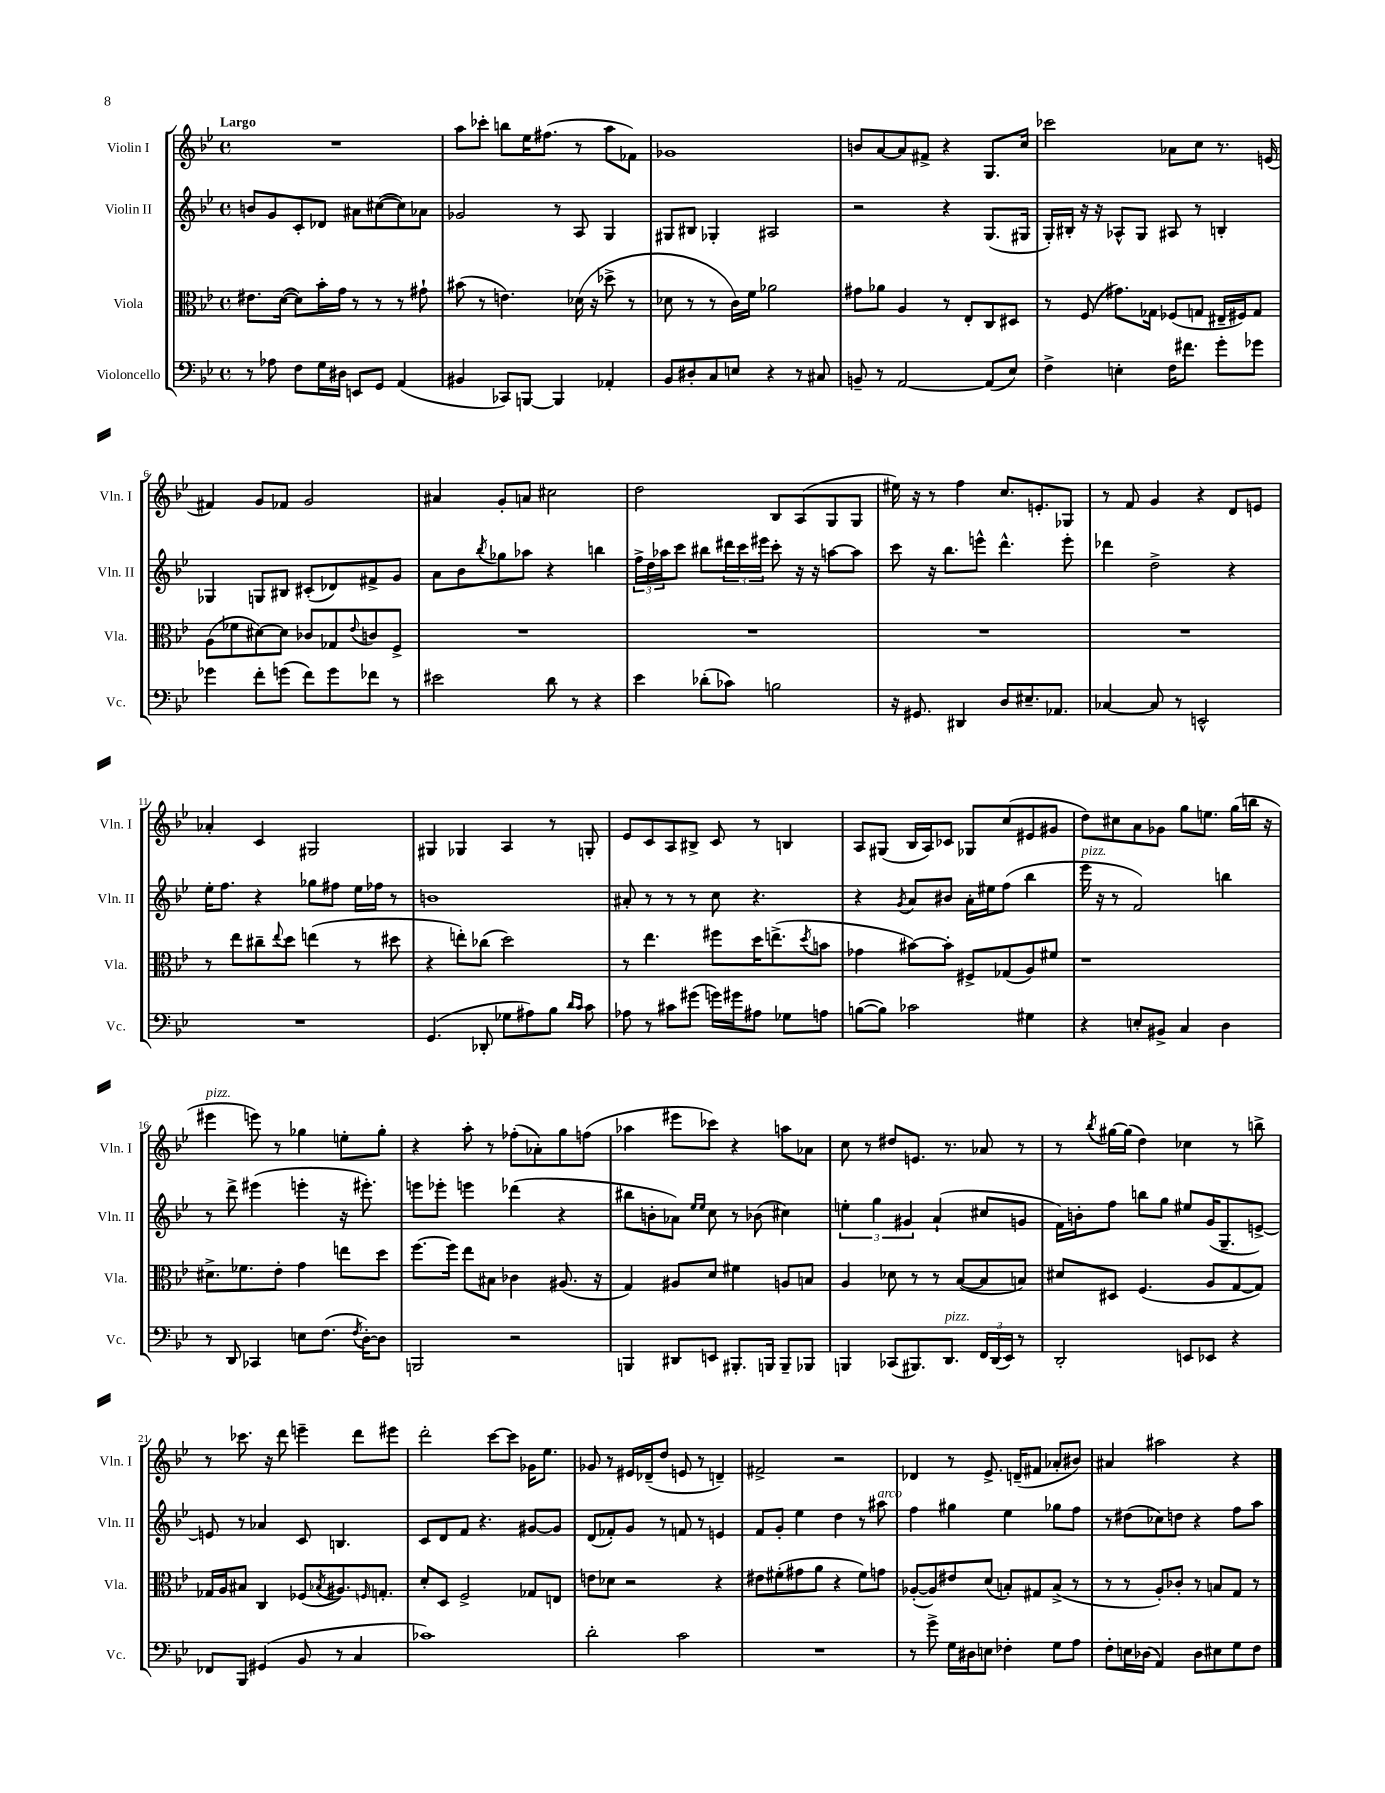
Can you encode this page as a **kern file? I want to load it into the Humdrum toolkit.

**kern	**kern	**kern	**kern
*part4	*part3	*part2	*part1
*staff4	*staff3	*staff2	*staff1
*I"Violoncello	*I"Viola	*I"Violin II	*I"Violin I
*I'Vc.	*I'Vla.	*I'Vln. II	*I'Vln. I
*clefF4	*clefC3	*clefG2	*clefG2
*k[b-e-]	*k[b-e-]	*k[b-e-]	*k[b-e-]
*M4/4	*M4/4	*M4/4	*M4/4
*met(c)	*met(c)	*met(c)	*met(c)
=1	=1	=1	=1
!	!	!	!LO:TX:a:B:t=Largo
8r	8.e#X\L	8bn/L	1r
8A-X\	.	8g/	.
.	([16d\Jk	.	.
8F\L	8d\L])	8c'/	.
16G\L	16b-'\L	8d-X/J	.
16D#X\JJ	16g\JJ	.	.
8EEn/L	8r	8a#X\L	.
8GG/J	8r	([8cc#X\	.
(4AA/	8r	8cc#\])	.
.	8g#X`\	8a-X\J	.
=2	=2	=2	=2
4BB#X/	(8b#X\	2g-X/	8aa\L
.	8r	.	8ccc-X'\J
8CC-X/L)	4.en\)	.	8bbn\L
[8BBBn/J	.	.	16ee-\K
.	.	.	(8.ff#X\J
4BBB/]	.	8r	.
.	(16d-X\	8A/	8r
.	16r	.	.
4AA-X'/	8dd-X^\	4G/	8aa\L
.	8r	.	8f-X\J)
=3	=3	=3	=3
8BB-/L	8d-X\	8G#X/L	1g-X
8D#X'/	8r	8B#X/J	.
8C/	8r	4G-X'/	.
8En/J	16c\LL)	.	.
.	16f\JJ	.	.
4r	2a-X\	2A#X/	.
8r	.	.	.
8C#X/	.	.	.
=4	=4	=4	=4
8BBn~/	8g#X\L	2r	8bn/L
8r	8a-X\J	.	[8a/
[2AA/	4A/	.	8a/]
.	.	.	8f#X^/J
.	8r	4r	4r
.	8E-'/L	.	.
(8AA/L]	8C/	(8.G/L	8.G/L
8E-/J)	8D#X/J	.	.
.	.	16G#X/Jk	16cc/Jk
=5	=5	=5	=5
4F^\	8r	16G'/LL)	2ccc-X\
.	.	16B#X'/JJ	.
.	(8F/	16r	.
.	.	16r	.
4En'\	8.g#X\L)	8A-X^^/L	.
.	.	8G/J	.
.	16G-X\Jk	.	.
16F\KL	(8F-X/L	8A#X/	8a-X\L
8.f#X\J	.	.	.
.	8Gn/J	8r	8cc\J
8g'\L	16E#X~/LL	4Bn'/	8.r
.	16F#X/J)	.	.
8g-X\J	8G/J	.	.
.	.	.	(16en/
!!LO:LB:g=z
=6	=6	=6	=6
4g-X\	(8A\L	4G-X/	4f#X/)
.	8f-X\	.	.
8f'\L	[8d#X\)	8Gn/L	8g/L
(8gn\J	8d#\J]	8B#X/J	8f-X/J
8f\L)	8c-X/L	(8c#X'/L	2g/
8g\	8G-X/	8d-X/)	.
.	8qqe-/	.	.
8f-X\J	8cn/	8f#X^/	.
8r	8F^/J	8g/J	.
=7	=7	=7	=7
2e#X\	1r	8a\L	4a#X/
.	.	8b-\	.
.	.	8qbb-/	.
.	.	8gg-X\	8g'/L
.	.	8aa-X\J	8an/J
8d\	.	4r	2cc#X\
8r	.	.	.
4r	.	4bbn\	.
=8	=8	=8	=8
4e-\	1r	24ff^\LL	2dd\
.	.	24dd\	.
.	.	24aa-X\J	.
.	.	8ccc\J	.
(8d-X'\L	.	8bb#X\L	.
8c-X\J)	.	24ddd#X\L	.
.	.	24ccc\	.
.	.	24eee#X\JJ	.
2Bn\	.	8ccc'\	8B-/L
.	.	16r	(8A/
.	.	16r	.
.	.	[8aan\L	8G/
.	.	8aa\J]	8G/J
=9	=9	=9	=9
16r	1r	8ccc\	16ee#X\)
8.GG#X/	.	.	16r
.	.	16r	8r
.	.	8.bb-\L	.
4DD#X/	.	.	4ff\
.	.	8eeen^^\J	.
8D/L	.	4.ddd^^\	8.cc/L
8.E#X~/	.	.	.
.	.	.	8.en'/
8.AA-X/J	.	.	.
.	.	8eee'\	8G-X/J
=10	=10	=10	=10
[4C-X/	1r	4ddd-X\	8r
.	.	.	8f/
8C-/]	.	2dd^\	4g/
8r	.	.	.
2EEn^^/	.	.	4r
.	.	4r	8d/L
.	.	.	8en/J
!!LO:LB:g=z
=11	=11	=11	=11
1r	8r	16ee-'\KL	4a-X'/
.	.	8.ff\J	.
.	8ee-\L	.	.
.	8cc#X~\	4r	4c/
.	8qqee-/	.	.
.	8dd\J	.	.
.	(4een\	8gg-X\L	2G#X/
.	.	8ff#X\J	.
.	8r	16ee-\LL	.
.	.	16ff-X\JJ	.
.	8dd#X\	8r	.
=12	=12	=12	=12
(4.GG/	4r	1bn	4G#X/
.	8een'\L)	.	4G-X/
8DD-X'/	(8cc-X\J	.	.
8G-X\L	2dd\)	.	4A/
8A#X\)	.	.	.
8B-\J	.	.	8r
16qqd/LL	.	.	.
16qqc/JJ	.	.	.
8c\	.	.	8Gn'/
=13	=13	=13	=13
8A-X\	8r	8a#X'/	8e-/L
8r	4.ee-\	8r	8c/
8c#X\L	.	8r	8A/
(8g#X\J	.	8r	8B#X^/J
16gn\LL)	8ff#X\L	8cc\	8c/
16g#X\J	.	.	.
8A#X\J	16dd\K	4.r	8r
.	(8.een^\	.	.
8G-X\L	.	.	4Bn/
.	8qdd/	.	.
8An\J	8bn\J	.	.
=14	=14	=14	=14
([8Bn\L	4g-X\	4r	8A/L
8B\J])	.	.	(8G#X/J
.	.	8qg/	.
2c-X\	[8b#X\L)	8a/L	16B-/LL
.	.	.	16A/J)
.	8b#'\J]	8b#X/J	8c-X/J
.	8F#X^/L	16a'\LL	8G-X/L
.	.	16ee#X\J	.
.	(8G-X/	(8ff\J	(8cc/
4G#X\	8A/)	4bb-\	8e#X/
.	8f#X/J	.	8g#X/J
=15	=15	=15	=15
!	!	!LO:TX:a:i:t=pizz.	!
4r	1r	16eee-\	8dd\L)
.	.	16r	.
.	.	8r	8cc#X\
8En'/L	.	2f/)	8a\
8BB#X^/J	.	.	8g-X\J
4C/	.	.	8gg\L
.	.	.	8.een\J
4D\	.	4bbn\	.
.	.	.	(16gg\LL
.	.	.	16bbn\JJ
.	.	.	16r
!!LO:LB:g=z
=16	=16	=16	=16
!	!	!	!LO:TX:a:i:t=pizz.
8r	8.d#X^\L	8r	4eee#X\
8DD/	.	8ddd^\	.
.	8.f-X\	.	.
4CC-X/	.	(4eee#X\	8eeen\)
.	8e-'\J	.	8r
8En\L	4g\	4eeen'\	4gg-X\
(8.F\J	.	.	.
.	8een\L	16r	8een'\L
8qF/	.	.	.
[16D'\KL)	.	8.eee#X'\)	.
8D\J]	8dd\J	.	8gg-'\J
=17	=17	=17	=17
2BBBn/	[8.ff\L	8eeen\L	4r
.	.	8eee-X'\J	.
.	16ff\Jk]	.	.
.	8ee-\L	4eeen\	8aa'\
.	8B#X\J	.	8r
2r	4c-X\	(4ddd-X\	(8ff-X'\L
.	.	.	8a-X'\)
.	(8.A#X/	4r	8gg\
.	.	.	(8ffn\J
.	16r	.	.
=18	=18	=18	=18
4BBBn/	4G/)	8bb#X\L	4aa-X\
.	.	8bn'\	.
8DD#X/L	8A#X/L	8a-X\J)	8eee#X\L
.	.	16qqee-/LL	.
.	.	16qqee-/JJ	.
8EEn/J	8d/J	8cc\	8ccc-X\J)
8.BBB#X'/L	4f#X\	8r	4r
.	.	(8b-X\	.
16BBBn/Jk	.	.	.
8BBB~/L	8An/L	4cc#X\)	8aan\L
8BBB-X/J	8Bn/J	.	8a-X\J
=19	=19	=19	=19
4BBBn/	4A/	6een'\	8cc\
.	.	.	8r
.	.	6gg\	.
(8CC-X/L	8d-X\	.	8dd#X/L
.	.	6g#X/	.
8.BBB#X/)	8r	.	8.en/J
.	8r	(4a`/	.
!LO:TX:a:i:t=pizz.	!	!	!
8.DD/J	.	.	8.r
.	([8B-/L	.	.
24FF/LL	8B-/]	8cc#X/L	8a-X/
(24DD/	.	.	.
24EE-/JJ)	.	.	.
8r	8Bn/J)	8gn/J	8r
=20	=20	=20	=20
2DD'/	8d#X/L	16f\LL)	8r
.	.	16bn'\J	.
.	.	.	8qbb-/
.	8D#X/J	8ff\J	[16gg#X\LL
.	.	.	(16gg#\JJ]
.	(4.F/	8bbn\L	4dd\)
.	.	8gg\J	.
8EEn/L	.	8ee#X/L	4cc-X\
8EE-X/J	8A/L	(16g/K	.
.	.	8.G~/	.
4r	[8G/	.	8r
.	8G/J])	[8en^/J)	8bbn^\
!!LO:LB:g=z
=21	=21	=21	=21
8FF-X/L	16G-X/LL	8en/]	8r
.	16A/J	.	.
8BBB-/J	8B#X/J	8r	8.ccc-X\
(4GG#X/	4C/	4a-X/	.
.	.	.	16r
.	.	.	8ddd\
8BB-/	(8F-X/L	8c/	4eeen~\
.	8qB-X/	.	.
8r	8.A#X/)	4.Bn/	.
4C/	.	.	8ddd\L
.	16qqFn/	.	.
.	8.Gn'/J	.	.
.	.	.	8eee#X\J
=22	=22	=22	=22
1c-X)	8d'/L	8c/L	2ddd'\
.	8D/J	8d/	.
.	2F^/	8f/J	.
.	.	4.r	.
.	.	.	[8ccc\L
.	.	.	8ccc\J]
.	8G-X/L	[8g#X/L	16g-X\KL
.	.	.	8.ee-\J
.	8En/J	8g#/J]	.
=23	=23	=23	=23
2d'\	8en\L	(8d/L	8g-X/
.	8d-X\J	8f-X'/)	8r
.	2r	8g/J	16e#X/LL
.	.	.	(16d-X~/J
.	.	8r	8dd/J
2c\	.	8fn/	8en/
.	.	8r	8r
.	4r	4en/	4dn~/)
=24	=24	=24	=24
1r	8e#X\L	8f/L	2f#X^/
.	(8f#X'\	8g'/J	.
.	8g#X\	4ee-\	.
.	8a\J	.	.
.	4r	4dd\	2r
.	8f#\L)	8r	.
!	!	!LO:TX:a:i:t=arco	!
.	8gn\J	8aa#X\	.
=25	=25	=25	=25
8r	([8A-X'/L	4ff\	4d-X/
8g^\	8A-/])	.	.
16G\LL	8e#X/	4gg#X\	8r
16D#X\J	.	.	.
8En\J	(8d/J	.	8.e-^/
4F-X'\	8Bn'/L)	4ee-\	.
.	.	.	(16dn~/KL
.	8G#X/	.	8f#X/J
8G\L	(8B^/J	8gg-X\L	8a-X'/L
8A\J	8r	8ff\J	8b#X/J)
=26	=26	=26	=26
8F'\L	8r	8r	4a#X/
16En\L	8r	(8dd#X\L	.
(16D-X\JJ	.	.	.
4AA/)	8A'/L)	8cc-X\)	2aa#X\
.	8c-X'/J	8ddn\J	.
8D-\L	8r	4r	.
8E#X\	8Bn/L	.	.
8G\	8G/J	8ff\L	4r
8F\J	8r	8aa\J	.
==	==	==	==
*-	*-	*-	*-
